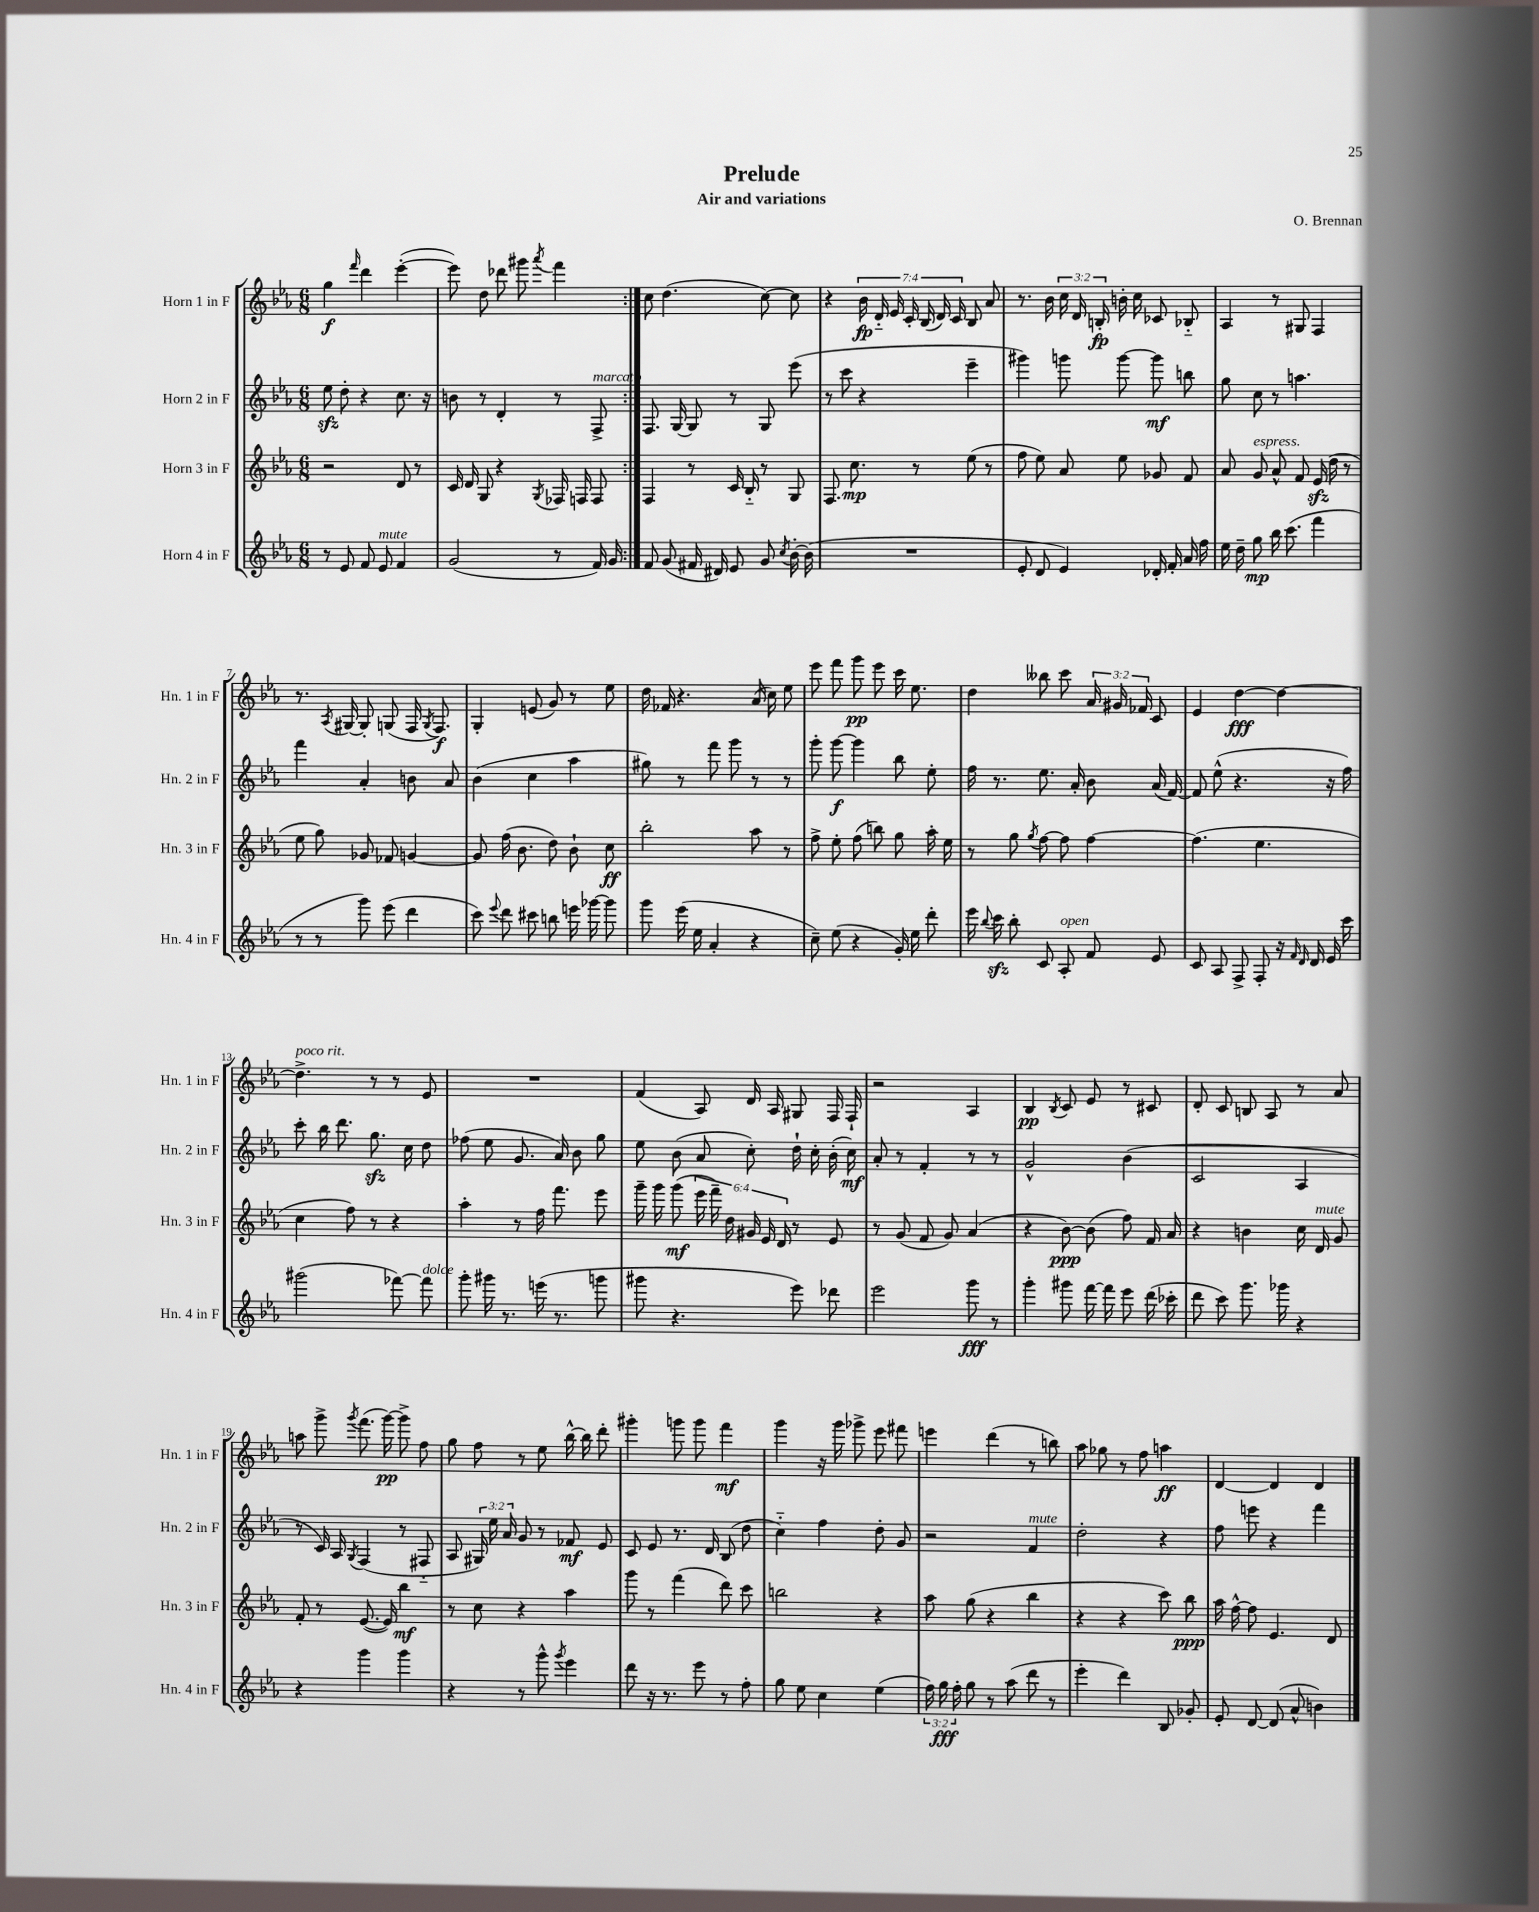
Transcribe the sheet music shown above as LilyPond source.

\header { title = "Prelude" composer = "O. Brennan" subtitle = "Air and variations" }
<<
\new StaffGroup <<
\new Staff = "s0" \with { instrumentName = "Horn 1 in F" shortInstrumentName = "Hn. 1 in F" } {
    \clef treble \key ees \major \numericTimeSignature \time 6/8 \override Staff.TupletNumber.text = #tuplet-number::calc-fraction-text
    \autoBeamOff \repeat volta 2 { g''4\f \grace { f'''16 } d'''4 ees'''4~-.( |
    ees'''8) d''8 des'''8 gis'''8 \acciaccatura { aes'''8 } f'''4 | }
    c''8 d''4.( c''8~) c''8 |
    r4 \tuplet 7/4 { bes'16\fp d'16-_ ees'16 c'16-. bes16( d'16) c'16 } bes8 aes'8 |
    r8. bes'16 \tuplet 3/2 { c''16 d'16 b16-.\fp } b'16-. c''16 ces'8 bes8-_ |
    aes4 r8 gis8 f4 |
    r8. \acciaccatura { aes8 } gis16~ gis8-. g8( f16 \acciaccatura { g8 } f8.\f) |
    g4-. e'8( g'8) r8 ees''8 |
    d''16 fes'16 r4. aes'16( c''16) ees''8 |
    ees'''8 f'''8 g'''8\pp ees'''8 c'''16 ees''8. |
    d''4 beses''8 c'''8 \tuplet 3/2 { aes'16 gis'16 fes'16 } c'8 |
    ees'4 d''4~\fff d''4~ |
    d''4.->^\markup { \italic "poco rit." } r8 r8 ees'8 |
    R2. |
    f'4( aes8) d'16 aes16 gis8 f16 f16-! |
    r2 aes4 |
    bes4\pp \acciaccatura { bes8 } c'8 ees'8 r8 cis'8 |
    d'8-. c'8 b8 aes8 r8 aes'8 |
    a''8 g'''8-> \acciaccatura { g'''8 } f'''8.( g'''16~\pp) g'''8-> f''8 |
    g''8 f''8 r8 ees''8 bes''16~-^ bes''16 d'''8-. |
    gis'''4-. g'''8 g'''8 f'''4\mf |
    g'''4 r16 g'''16 ges'''8-> ees'''8 fis'''8 |
    e'''4 d'''4( r8 b''8) |
    aes''8 ges''8 r8 f''8 a''4\ff |
    d'4~ d'4 d'4 \bar "|." |
}
\new Staff = "s1" \with { instrumentName = "Horn 2 in F" shortInstrumentName = "Hn. 2 in F" } {
    \clef treble \key ees \major \numericTimeSignature \time 6/8 \override Staff.TupletNumber.text = #tuplet-number::calc-fraction-text
    \autoBeamOff \repeat volta 2 { ees''8\sfz d''8-. r4 c''8. r16 |
    b'8 r8 d'4-. r8 f8->^\markup { \italic "marcato" } | }
    f8. g16~ g8 r8 g8 ees'''8( |
    r8 c'''8 r4 ees'''4-- |
    gis'''4) g'''8 g'''8~ g'''8\mf b''8 |
    g''8 c''8 r8 a''4. |
    f'''4 aes'4-. b'8 aes'8 |
    bes'4( c''4 aes''4 |
    gis''8) r8 f'''8 g'''8 r8 r8 |
    g'''8-. g'''8~\f g'''4 bes''8 ees''8-. |
    f''16 r8. ees''8. aes'16-. bes'8 aes'16( f'16~) |
    f'8 ees''8-^( r4. r16 f''16) |
    c'''8-. bes''16 d'''8. g''8.\sfz c''16 d''8 |
    fes''8( ees''8 g'8. aes'16) bes'8 g''8 |
    ees''8 bes'8( aes'8 c''8-.) d''16-! c''16-. bes'16-.( c''16\mf) |
    aes'8-. r8 f'4-. r8 r8 |
    g'2-^ bes'4( |
    c'2 aes4 |
    r8 c'16) aes16 \acciaccatura { g8 } f4( r8 fis8-_ |
    aes8 \tuplet 3/2 { gis16) ees''16 aes'16 } g'8 r8 fes'8\mf ees'8 |
    c'8 ees'8 r8. d'16 bes8( d''8 |
    c''4-_) f''4 d''8-. g'8 |
    r2 f'4^\markup { \italic "mute" } |
    d''2-. r4 |
    f''8 e'''8 r4 f'''4 \bar "|." |
}
\new Staff = "s2" \with { instrumentName = "Horn 3 in F" shortInstrumentName = "Hn. 3 in F" } {
    \clef treble \key ees \major \numericTimeSignature \time 6/8 \override Staff.TupletNumber.text = #tuplet-number::calc-fraction-text
    \autoBeamOff \repeat volta 2 { r2 d'8 r8 |
    c'16 d'16 g8 r4 \acciaccatura { g8 } fes16 f16 f8 | }
    f4 r8 c'16 bes16-_ r8 g8 |
    f8. c''8.\mp r8 ees''8( r8 |
    f''8 ees''8) aes'8 ees''8 ges'8 f'8 |
    aes'8 g'8^\markup { \italic "espress." } aes'8-^ f'8 ees'16\sfz( d''16 r8 |
    ees''8 g''8) ges'8 fes'8 g'4~ |
    g'8 f''16( bes'8. d''8) bes'8-! c''8\ff |
    bes''2-. aes''8 r8 |
    f''8-> ees''8-. f''8( b''8) g''8 aes''16-. ees''16 |
    r8 g''8 \acciaccatura { g''8 } f''8~ f''8 f''4~ |
    f''4.( ees''4. |
    c''4 f''8) r8 r4 |
    aes''4-. r8 f''16 f'''8. ees'''8 |
    g'''16-- g'''16 g'''8\mf( \tuplet 6/4 { ees'''16 f'''16--) d''16 gis'16 ees'16 d'16 } r8 ees'8 |
    r8 g'8( f'8 g'8) aes'4( |
    r4 bes'8~\ppp) bes'8( f''8) f'16 aes'16 |
    r4 b'4 c''16 d'16^\markup { \italic "mute" } g'8 |
    f'8-. r8 ees'8.~( ees'16) bes''4\mf |
    r8 c''8 r4 aes''4 |
    g'''8 r8 f'''4( d'''8) c'''8 |
    b''2 r4 |
    aes''8 g''8( r4 bes''4 |
    r4 r4 c'''8) bes''8\ppp |
    aes''16 f''16~-^ f''8 ees'4. d'8 \bar "|." |
}
\new Staff = "s3" \with { instrumentName = "Horn 4 in F" shortInstrumentName = "Hn. 4 in F" } {
    \clef treble \key ees \major \numericTimeSignature \time 6/8 \override Staff.TupletNumber.text = #tuplet-number::calc-fraction-text
    \autoBeamOff \repeat volta 2 { r8 ees'8 f'8 ees'8^\markup { \italic "mute" } f'4 |
    g'2( r8 f'16) g'16 | }
    f'8 g'8( fis'16 dis'16) ees'8 g'8 \acciaccatura { c''8 } bes'16~-. bes'16( |
    R2. |
    ees'8-. d'8 ees'4) des'16-. f'16-. aes'16 f''16 |
    ees''16 d''16-- g''8\mp bes''16 c'''8.( f'''4 |
    r8 r8 g'''8) ees'''8( d'''4 |
    c'''8) \appoggiatura { ees'''8 } d'''8 cis'''8 b''8 e'''16 ges'''16~ ges'''8 |
    g'''8 ees'''16( ees''16 aes'4-. r4 |
    c''8--) ees''8( r4 g'16-.) ees''16 d'''8-. |
    ees'''16 \appoggiatura { bes''8 } c'''16\sfz bes''8-. c'8 aes8-.^\markup { \italic "open" } f'8 ees'8 |
    c'8 aes8 f8-> f8-. r16 \grace { f'16 d'16 } d'16 ees'16 c'''16 |
    gis'''2( fes'''8~) fes'''8^\markup { \italic "dolce" } |
    g'''8-. gis'''16 r8. e'''16( r8. g'''8 |
    gis'''8 r4. ees'''8) des'''8 |
    ees'''2 g'''8\fff r8 |
    g'''4-. gis'''8 f'''16~ f'''16 ees'''8 d'''16( ces'''16-. |
    d'''8 c'''8) g'''8. ges'''16 r4 |
    r4 g'''4 g'''4 |
    r4 r8 g'''8-^ \acciaccatura { g'''8 } ees'''4 |
    d'''8 r16 r8. ees'''8 r8 f''8-. |
    g''8 ees''8 c''4 ees''4( |
    \tuplet 3/2 { f''16) g''16\fff f''16-. } g''8 r8 aes''8( d'''8 r8 |
    ees'''4-. d'''4) bes8 ges'8-. |
    ees'8-. d'8~ d'8( aes'8-^ b'4) \bar "|." |
}
>>
>>
